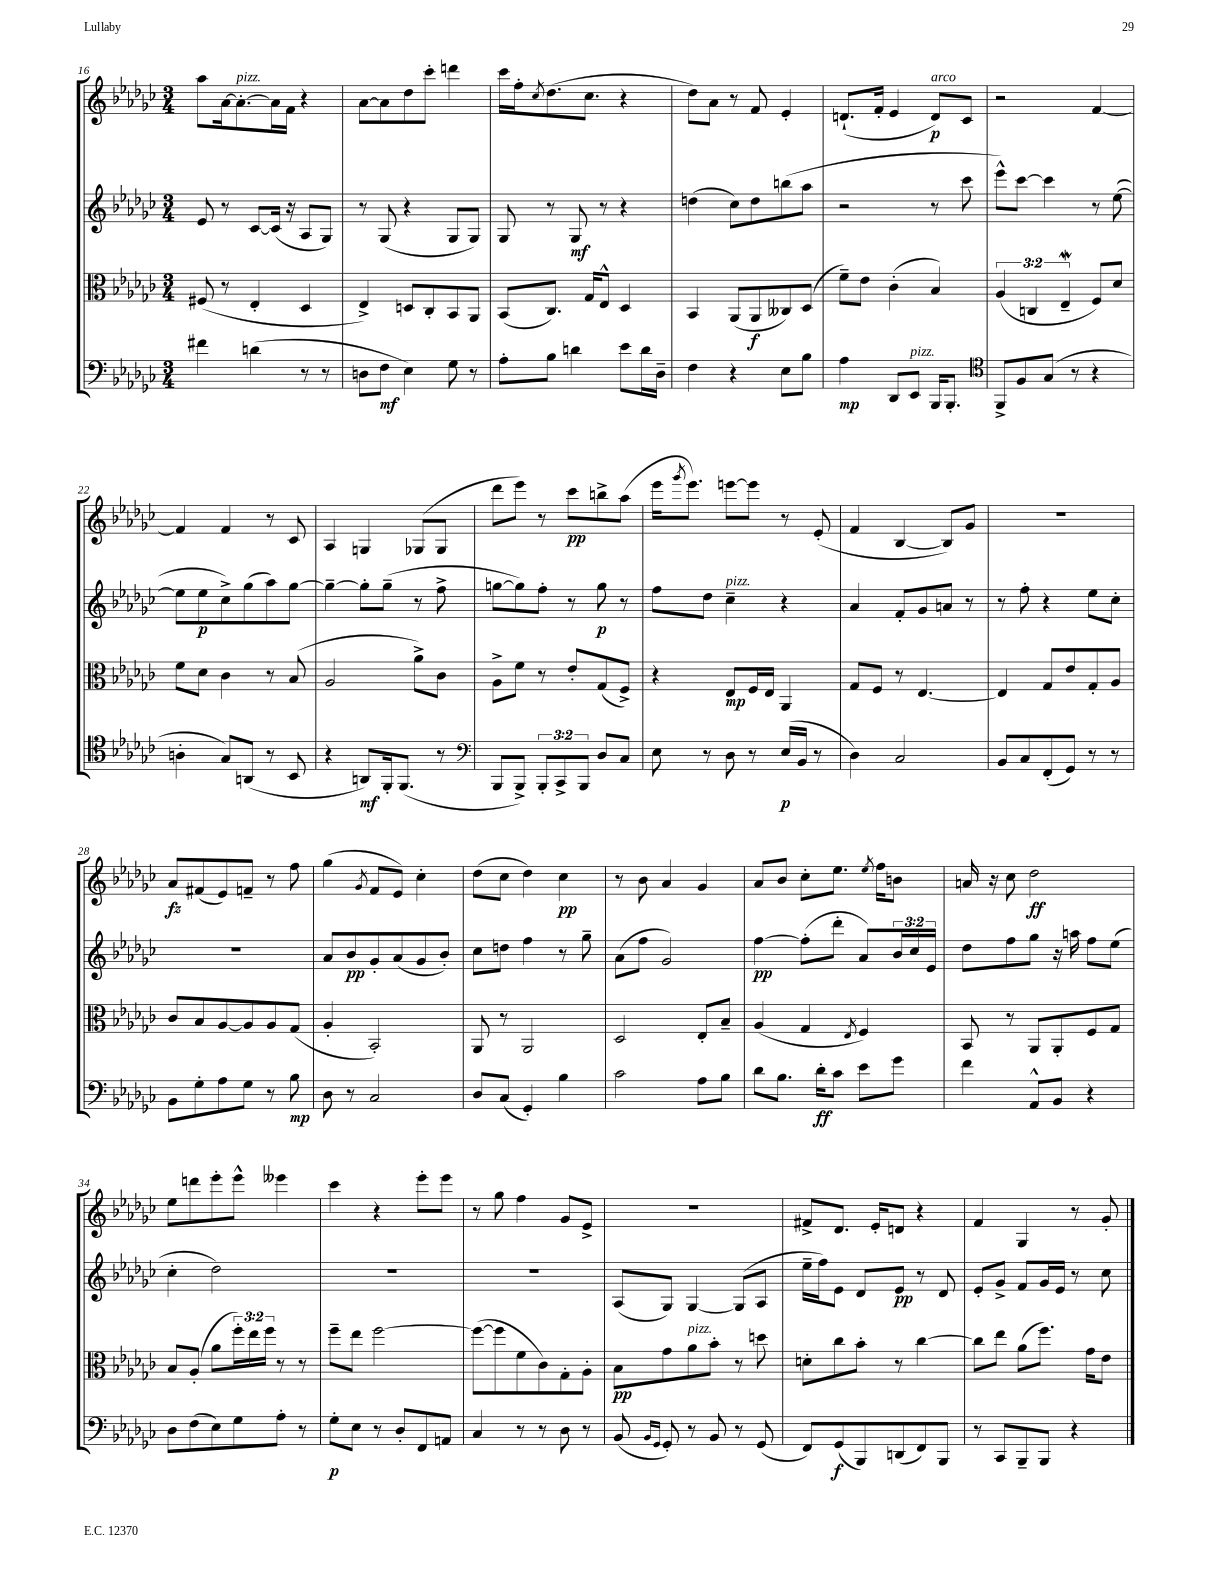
<<
\new StaffGroup <<
\new Staff = "s0" {
    \clef treble \key ges \major \numericTimeSignature \time 3/4
    aes''8 aes'16~ aes'8.~-.^\markup { \italic "pizz." } aes'16 f'16 r4 |
    aes'8~ aes'8 des''8 ces'''8-. d'''4 |
    ces'''16 f''16-. \acciaccatura { ces''8 } des''8.( ces''8. r4 |
    des''8) aes'8 r8 f'8 ees'4-. |
    d'8.-!( f'16-. ees'4 d'8\p^\markup { \italic "arco" }) ces'8 |
    r2 f'4~ |
    f'4 f'4 r8 ces'8 |
    aes4 g4 ges8( ges8 |
    des'''8 ees'''8) r8 ces'''8\pp b''8-> aes''8( |
    ees'''16 \acciaccatura { ges'''8 } ees'''8.) e'''8~ e'''8 r8 ees'8-.( |
    f'4 bes4~ bes8) ges'8 |
    R2. |
    aes'8\fz fis'8( ees'8) f'8-- r8 f''8 |
    ges''4( \acciaccatura { ges'8 } f'8 ees'8) ces''4-. |
    des''8( ces''8 des''4) ces''4\pp |
    r8 bes'8 aes'4 ges'4 |
    aes'8 bes'8 ces''8-. ees''8. \acciaccatura { ees''8 } f''16 b'8 |
    a'16 r16 ces''8 des''2\ff |
    ees''8 d'''8 ees'''8-. ees'''8-^ eeses'''4 |
    ces'''4 r4 ees'''8-. ees'''8 |
    r8 ges''8 f''4 ges'8 ees'8-> |
    R2. |
    fis'8-> des'8. ees'16-. d'8 r4 |
    f'4 ges4 r8 ges'8-. \bar "|." |
}
\new Staff = "s1" {
    \clef treble \key ges \major \numericTimeSignature \time 3/4 \override Staff.TupletNumber.text = #tuplet-number::calc-fraction-text
    ees'8 r8 ces'8~ ces'16( r16 aes8 ges8) |
    r8 ges8( r4 ges8 ges8) |
    ges8 r8 ges8\mf r8 r4 |
    d''4( ces''8) d''8 b''8( aes''8 |
    r2 r8 ces'''8 |
    ees'''8-^) ces'''8~ ces'''4 r8 ees''8~( |
    ees''8 ees''8\p ces''8->) ges''8( aes''8) ges''8~ |
    ges''4~-- ges''8-. ges''8--( r8 f''8-> |
    g''8~ g''8) f''8-. r8 g''8\p r8 |
    f''8 des''8 ces''4--^\markup { \italic "pizz." } r4 |
    aes'4 f'8-. ges'8 a'8 r8 |
    r8 f''8-. r4 ees''8 ces''8-. |
    R2. |
    aes'8 bes'8\pp ges'8-. aes'8( ges'8 bes'8-.) |
    ces''8 d''8 f''4 r8 ges''8-- |
    aes'8( f''8 ges'2) |
    f''4~\pp f''8-.( des'''8-. aes'8) \tuplet 3/2 { bes'16 ces''16 ees'16 } |
    des''8 f''8 ges''8 r16 a''16 f''8 ees''8( |
    ces''4-. des''2) |
    R2. |
    R2. |
    aes8( ges8) ges4~ ges8( aes8 |
    ees''16-- f''16) ees'8 des'8 ees'8\pp r8 des'8 |
    ees'8-. ges'8-> f'8 ges'16 ees'16 r8 ces''8 \bar "|." |
}
\new Staff = "s2" {
    \clef alto \key ges \major \numericTimeSignature \time 3/4 \override Staff.TupletNumber.text = #tuplet-number::calc-fraction-text
    fis8( r8 ees4-. des4 |
    ees4->) d8 ces8-. bes,8 aes,8 |
    bes,8( ces8.) ges16 ees8-^ des4 |
    bes,4 aes,8( aes,8\f ceses8) des8( |
    f'8--) ees'8 ces'4-.( bes4) |
    \tuplet 3/2 { aes4( c4 ees4--\mordent } f8) des'8 |
    f'8 des'8 ces'4 r8 bes8( |
    aes2 aes'8->) ces'8 |
    aes8-> f'8 r8 ees'8-. ges8( f8->) |
    r4 ees8\mp f16 ees16 aes,4 |
    ges8 f8 r8 ees4.~ |
    ees4 ges8 ees'8 ges8-. aes8 |
    ces'8 bes8 aes8~ aes8 aes8 ges8( |
    aes4-. bes,2-.) |
    aes,8 r8 aes,2 |
    des2 ees8-. bes8-- |
    aes4( ges4 \acciaccatura { ees8 } f4) |
    bes,8 r8 aes,8 aes,8-. f8 ges8 |
    bes8 aes8-.( aes'8 \tuplet 3/2 { f''16-.) ees''16 f''16 } r8 r8 |
    f''8-- ees''8 f''2~ |
    f''8~( f''8 f'8 ces'8) ges8-. aes8-. |
    bes8\pp ges'8 aes'8^\markup { \italic "pizz." } bes'8-. r8 d''8 |
    d'8-. ces''8 bes'8-. r8 ces''4~ |
    ces''8 ees''8 aes'8( f''8.) ges'16 ees'8 \bar "|." |
}
\new Staff = "s3" {
    \clef bass \key ges \major \numericTimeSignature \time 3/4 \override Staff.TupletNumber.text = #tuplet-number::calc-fraction-text
    fis'4 d'4( r8 r8 |
    d8 f8\mf ees4) ges8 r8 |
    aes8-. bes8 d'4 ees'8 d'16 des16-- |
    f4 r4 ees8 bes8 |
    aes4\mp des,8 ees,8^\markup { \italic "pizz." } bes,,16 bes,,8.-. |
    \clef tenor f,8-> f8 ges8( r8 r4 |
    a4-. ges8) a,8( r8 bes,8 |
    r4 a,8\mf) f,16-. f,8.( r8 |
    \clef bass bes,,8 bes,,8->) \tuplet 3/2 { bes,,8-. ces,8-> bes,,8 } des8 ces8 |
    ees8 r8 des8 r8 ees16\p( bes,16 r8 |
    des4) ces2 |
    bes,8 ces8 f,8-.( ges,8) r8 r8 |
    bes,8 ges8-. aes8 ges8 r8 bes8\mp |
    des8 r8 ces2 |
    des8 ces8( ges,4-.) bes4 |
    ces'2 aes8 bes8 |
    des'8 bes8. des'16-.\ff ces'8 ees'8 ges'8 |
    f'4 aes,8-^ bes,8 r4 |
    des8 f8( ees8) ges8 aes8-. r8 |
    ges8-.\p ees8 r8 des8-. f,8 a,8 |
    ces4 r8 r8 des8 r8 |
    bes,8( \grace { bes,16 ges,16 } ges,8-.) r8 bes,8 r8 ges,8( |
    f,8) ges,8\f( bes,,8) d,8( f,8) bes,,8 |
    r8 ces,8 bes,,8-- bes,,8 r4 \bar "|." |
}
>>
>>
\layout { \context { \Score currentBarNumber = #16 } }
